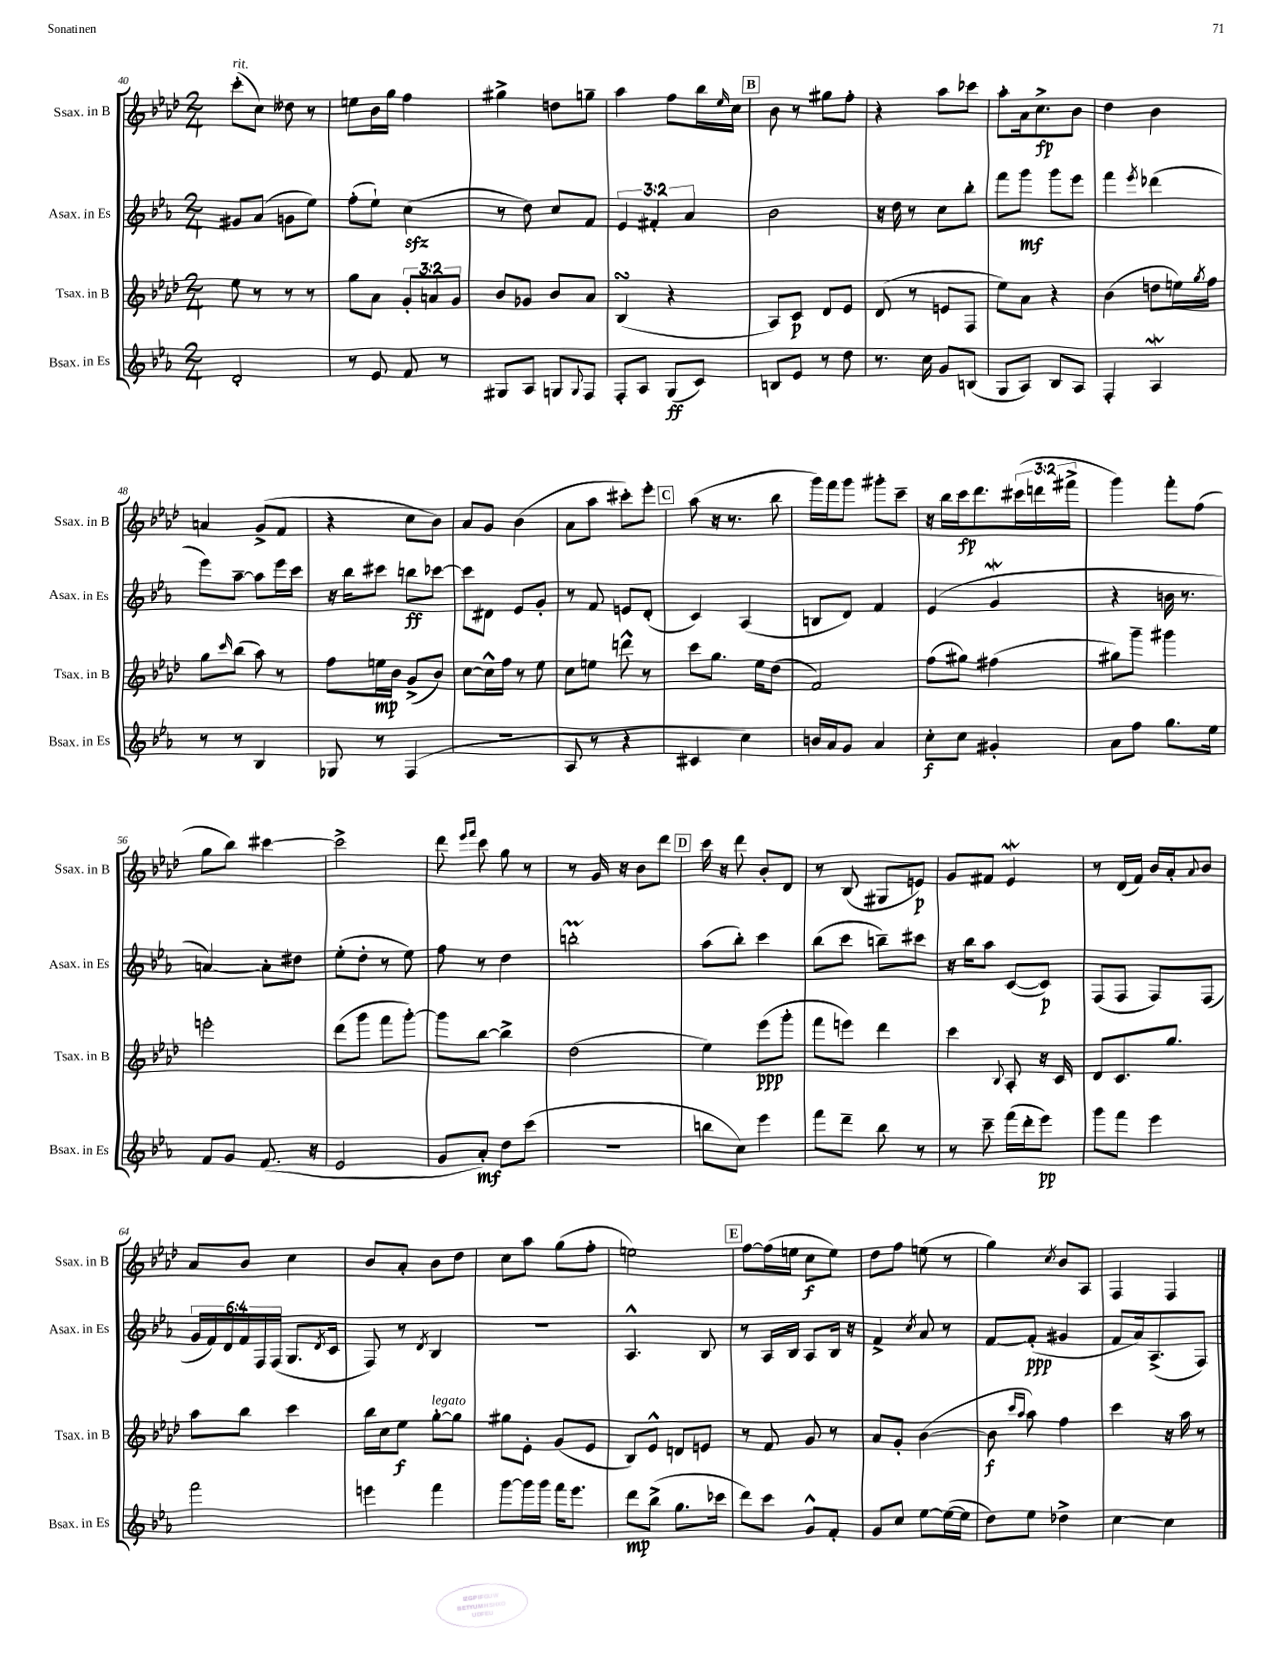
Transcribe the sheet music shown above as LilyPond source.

<<
\new StaffGroup <<
\new Staff = "s0" \with { instrumentName = "Ssax. in B" shortInstrumentName = "Ssax. in B" } {
    \clef treble \key aes \major \numericTimeSignature \time 2/4 \override Staff.TupletNumber.text = #tuplet-number::calc-fraction-text
    c'''8-.^\markup { \italic "rit." }( c''8) deses''8 r8 |
    e''8 bes'16 g''16 f''4 |
    gis''4-> d''8 g''8-- |
    aes''4 f''8 bes''16 \grace { ees''16 } c''16 |
    \mark \markup { \box "B" } bes'8 r8 gis''8 f''8-. |
    r4 aes''8 ces'''8 |
    aes''8-. aes'16 c''8.->\fp bes'8 |
    des''4 bes'4 |
    a'4 g'8->( f'8 |
    r4 c''8 bes'8) |
    aes'8 g'8 bes'4( |
    aes'8 aes''8 cis'''8-.) ees'''8-. |
    \mark \markup { \box "C" } aes''8( r16 r8. bes''8 |
    g'''16) f'''16 g'''8 gis'''8-. c'''8-- |
    r16 bes''16 c'''16\fp des'''8. \tuplet 3/2 { cis'''16( d'''16 fis'''16-> } |
    g'''4) f'''8-. f''8( |
    g''8 bes''8) cis'''4~ |
    cis'''2-> |
    des'''8 \grace { ees'''16 f'''16 } c'''8 g''8 r8 |
    r8 g'16 r16 bes'8 des'''8 |
    \mark \markup { \box "D" } c'''16 r16 des'''8 bes'8-. des'8 |
    r8 bes8( gis8 e'8\p) |
    g'8 fis'8 ees'4\mordent |
    r8 des'16( f'16) bes'16 aes'16-. \appoggiatura { aes'8 } bes'8 |
    aes'8 bes'8 c''4 |
    bes'8 aes'8-. bes'8 des''8 |
    c''8 aes''8 g''8( f''8-. |
    e''2) |
    \mark \markup { \box "E" } f''8~ f''16( e''16 c''8\f e''8) |
    des''8 f''8 e''8( r8 |
    g''4) \acciaccatura { c''8 } bes'8 aes8 |
    f4 f4 \bar "|." |
}
\new Staff = "s1" \with { instrumentName = "Asax. in Es" shortInstrumentName = "Asax. in Es" } {
    \clef treble \key ees \major \numericTimeSignature \time 2/4 \override Staff.TupletNumber.text = #tuplet-number::calc-fraction-text
    gis'8 aes'8( g'8 ees''8) |
    f''8-.( ees''8-!) c''4\sfz( |
    r8 d''8) c''8 f'8 |
    \tuplet 3/2 { ees'4 fis'4-. aes'4 } |
    \mark \markup { \box "B" } bes'2 |
    r16 d''16 r8 c''8 bes''8-. |
    f'''8 g'''8\mf g'''8 ees'''8 |
    f'''4 \acciaccatura { ees'''8 } des'''4( |
    ees'''8) aes''8~-- aes''8 ees'''16 c'''16 |
    r16 bes''16 cis'''8 b''8\ff ces'''8~ |
    ces'''8 dis'8 ees'8 g'8-. |
    r8 f'8 e'8 d'8-.( |
    \mark \markup { \box "C" } c'4) aes4( |
    b8 d'8) f'4 |
    ees'4( g'4\mordent |
    r4 b'16 r8. |
    a'4~) a'8-. dis''8 |
    ees''8-.( d''8-. r8 ees''8) |
    f''8 r8 d''4 |
    b''2-.\prall |
    \mark \markup { \box "D" } aes''8( bes''8-.) c'''4 |
    bes''8( c'''8 b''8--) cis'''8 |
    r16 bes''16 aes''8 c'8~( c'8\p) |
    f8( f8 f8) f8( |
    \tuplet 6/4 { g'16 f'16) d'16 f'16 f16 f16( } g8. \acciaccatura { d'8 } c'16 |
    f8) r8 \acciaccatura { d'8 } bes4 |
    r2 |
    aes4.-^ bes8 |
    \mark \markup { \box "E" } r8 aes16 bes16 aes8 bes16 r16 |
    f'4-> \acciaccatura { c''8 } aes'8 r8 |
    f'8~ f'8-.\ppp( gis'4 |
    f'8 aes'16) aes8.->( f8) \bar "|." |
}
\new Staff = "s2" \with { instrumentName = "Tsax. in B" shortInstrumentName = "Tsax. in B" } {
    \clef treble \key aes \major \numericTimeSignature \time 2/4 \override Staff.TupletNumber.text = #tuplet-number::calc-fraction-text
    ees''8 r8 r8 r8 |
    g''8 aes'8 \tuplet 3/2 { g'8-. a'8 g'8 } |
    bes'8 ges'8 bes'8 aes'8 |
    bes4\turn( r4 |
    \mark \markup { \box "B" } aes8) c'8\p des'8 ees'8 |
    des'8( r8 e'8 f8 |
    ees''8) aes'8 r4 |
    bes'4( d''8 e''16) \acciaccatura { g''8 } f''16 |
    g''8 \grace { c'''16 } bes''8( aes''8) r8 |
    f''8 e''16\mp bes'16 g'8->( bes'8) |
    c''8~ c''16-^ f''16 r8 ees''8 |
    c''8 e''8 d'''8-^ r8 |
    \mark \markup { \box "C" } c'''8 g''8. ees''16 des''8( |
    f'2) |
    f''8( gis''8) fis''4( |
    gis''8) g'''8-- gis'''4 |
    e'''2-. |
    des'''8( g'''8 f'''8 g'''8~-.) |
    g'''8 bes''8~ bes''4-> |
    des''2( |
    \mark \markup { \box "D" } ees''4) ees'''8\ppp( g'''8-. |
    f'''8 e'''8) des'''4 |
    c'''4 \appoggiatura { bes8 } aes8-. r16 c'16 |
    des'8 c'8. g''8. |
    aes''8 bes''8 c'''4 |
    bes''16 c''16 ees''8\f g''8~-.^\markup { \italic "legato" } g''8 |
    gis''8 ees'8-. g'8( ees'8 |
    bes8) ees'8-^ d'8 e'8 |
    \mark \markup { \box "E" } r8 f'8 g'8 r8 |
    aes'8 g'8-. bes'4~( |
    bes'8\f \grace { c'''16 aes''16 } aes''8) f''4 |
    c'''4 r16 aes''16 r8 \bar "|." |
}
\new Staff = "s3" \with { instrumentName = "Bsax. in Es" shortInstrumentName = "Bsax. in Es" } {
    \clef treble \key ees \major \numericTimeSignature \time 2/4
    d'2-. |
    r8 ees'8 f'8 r8 |
    gis8 aes8 g8 \appoggiatura { g8 } f8 |
    f8-. aes8 g8\ff( c'8) |
    \mark \markup { \box "B" } b8 ees'8 r8 d''8 |
    r8. c''16 g'8 b8( |
    g8 aes8) bes8 aes8 |
    f4-. aes4\mordent |
    r8 r8 bes4 |
    ges8 r8 f4( |
    R2 |
    aes8 r8 r4 |
    \mark \markup { \box "C" } cis'4 c''4) |
    b'16 aes'16 g'8 aes'4 |
    c''8-.\f c''8 gis'4-. |
    aes'8 f''8 g''8. ees''16 |
    f'8 g'8 f'8.( r16 |
    ees'2 |
    g'8 aes'8-.\mf) d''8 c'''8( |
    R2 |
    \mark \markup { \box "D" } b''8 c''8) ees'''4 |
    f'''8 d'''8-- bes''8 r8 |
    r8 c'''8-- f'''16( d'''16-. ees'''8\pp) |
    g'''8 f'''8 ees'''4 |
    f'''2 |
    e'''4 f'''4 |
    g'''8~ g'''16 g'''16 f'''16 ees'''8. |
    d'''8\mp bes''8->( g''8. ces'''16 |
    \mark \markup { \box "E" } d'''8) c'''8 g'8-^ f'8-. |
    g'8 c''8 ees''8~ ees''16~( ees''16 |
    d''8) ees''8 des''4-> |
    c''4~ c''4 \bar "|." |
}
>>
>>
\layout { \context { \Score currentBarNumber = #40 } }
